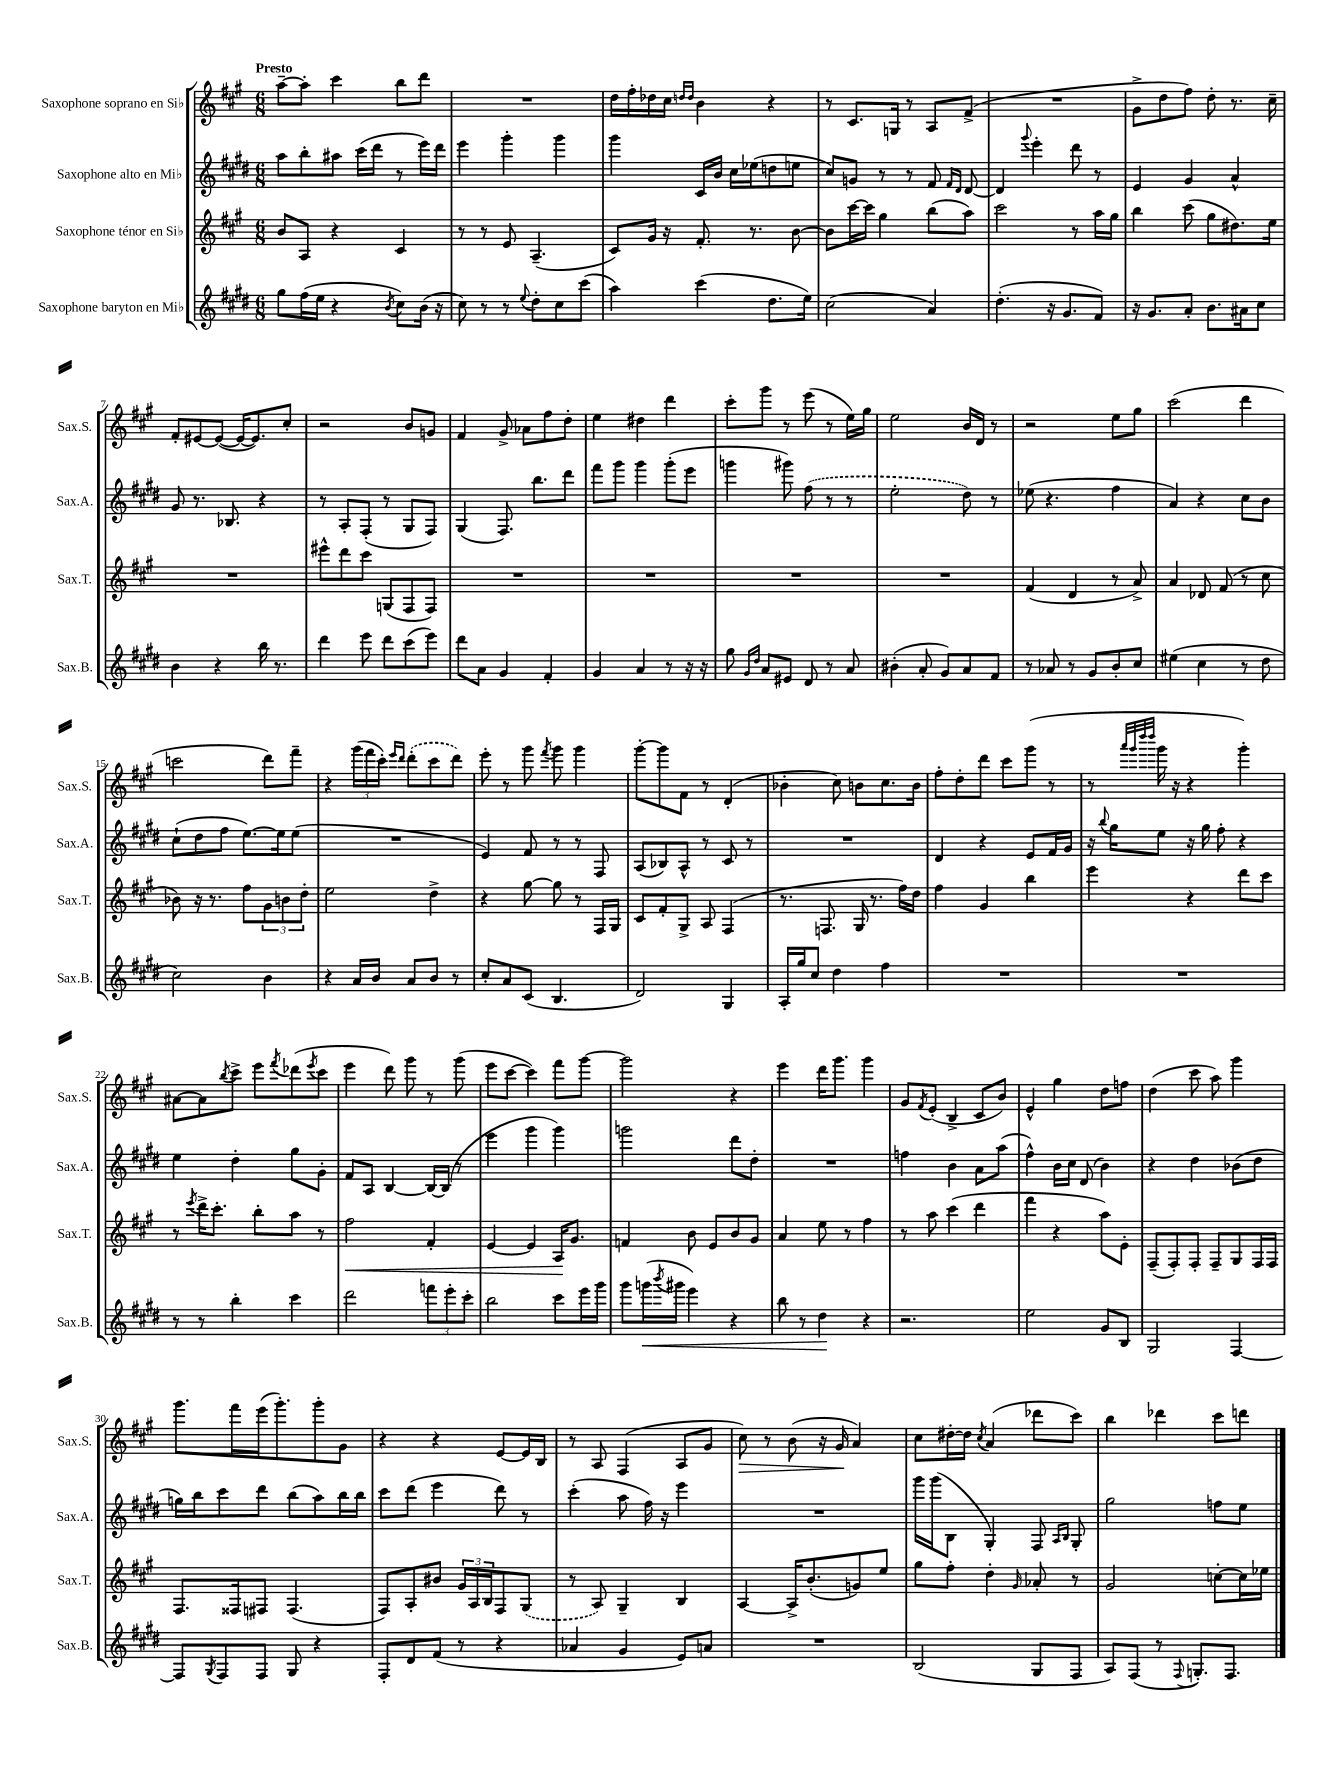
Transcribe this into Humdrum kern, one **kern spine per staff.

**kern	**kern	**kern	**kern
*staff4	*staff3	*staff2	*staff1
*clefG2	*clefG2	*clefG2	*clefG2
*k[f#c#g#d#]	*k[f#c#g#]	*k[f#c#g#d#]	*k[f#c#g#]
*M6/8	*M6/8	*M6/8	*M6/8
8gg#	8b	8aa	[8aa~
(16ff#	8A	8bb'	8aa']
16ee	.	.	.
4r	4r	8aa#	4ccc#
.	.	(16ccc#	.
.	.	16ddd#	.
8qb	.	.	.
8cc#)	4c#	8r	8bb
(16b	.	16eee)	8ddd
16r	.	16ddd#	.
=	=	=	=
8cc#)	8r	4eee	2.r
8r	8r	.	.
8r	8e	4ggg#'	.
8qqee	.	.	.
8dd#'	(4.A~	.	.
8cc#	.	4ggg#	.
(8ccc#	.	.	.
=	=	=	=
4aa)	8c#)	4ggg#	16dd
.	.	.	16ff#'
.	16g#	.	16dd-
.	16r	.	16cc#
.	.	.	16qqdd
.	.	.	16qqdd
(4ccc#	8.f#'	16c#	4b
.	.	16b	.
.	.	16cc#	.
.	8.r	(16ee-	.
8.dd#	.	8dd	4r
.	[8b	8ee	.
16ee)	.	.	.
=	=	=	=
(2cc#	8b]	8cc#)	8r
.	[16ccc#	8g	8.c#
.	16ccc#]	.	.
.	4gg#	8r	.
.	.	.	16G
.	.	8r	8r
4a)	(8bb	8f#	8A
.	.	16qqf#	.
.	.	16qqd#	.
.	8aa)	[8d#	(8f#^
=	=	=	=
(4.dd#'	2ccc#	4d#]	2.r
.	.	8qqggg#	.
.	.	4eee'	.
16r	.	.	.
8.g#	.	.	.
.	8r	8ddd#	.
8f#)	16aa	8r	.
.	16gg#	.	.
=	=	=	=
16r	4bb	4e	8g#^
8.g#	.	.	.
.	.	.	8dd
8a'	(8ccc#	4g#	8ff#)
8.b	8gg#	.	8dd'
.	8.dd#)	4a^^	8.r
16a#	.	.	.
8cc#	.	.	.
.	16ee	.	16cc#~
=	=	=	=
4b	2.r	8g#	8f#'
.	.	8.r	[8e#
4r	.	.	(8e#_
.	.	8.B-	.
.	.	.	16e#_
.	.	.	8.e#])
16bb	.	4r	.
8.r	.	.	.
.	.	.	8cc#'
=	=	=	=
4ddd#	8eee#^^	8r	2r
.	8ddd	8A'	.
8eee	8ccc#	(8F#'	.
8ddd#	(8G	8r	.
(8ccc#	8F#	8G#	8b
8eee)	8F#)	8F#)	8g
=	=	=	=
8ddd#	2.r	(4G#	4f#
8a	.	.	.
4g#	.	8.F#)	8g#^
.	.	.	8a-
.	.	8.bb	.
4f#'	.	.	8ff#
.	.	8ddd#	8dd'
=	=	=	=
4g#	2.r	8fff#	4ee
.	.	8ggg#	.
4a	.	4ggg#	4dd#
8r	.	(8ggg#'	4ddd
16r	.	8eee	.
16r	.	.	.
=	=	=	=
8gg#	2.r	4ggg	8ccc#'
16qqg#	.	.	.
16qqdd#	.	.	.
8a	.	.	8ggg#
8e#	.	8ggg#)	8r
8d#	.	(8ff#	(8eee
8r	.	8r	8r
8a	.	8r	16ee)
.	.	.	16gg#
=	=	=	=
(4b#'	2.r	2ee'	2ee
8a'	.	.	.
8g#)	.	.	.
8a	.	8dd#)	16b
.	.	.	16d
8f#	.	8r	8r
=	=	=	=
8r	(4f#	(8ee-	2r
8a-	.	4.r	.
8r	4d	.	.
8g#	.	.	.
8b'	8r	4ff#	8ee
8cc#	8a^)	.	8gg#
=	=	=	=
(4ee#	4a	4a)	(2ccc#
4cc#	8d-	4r	.
.	(8f#	.	.
8r	8r	8cc#	4ddd
8dd#	8cc#	8b	.
=	=	=	=
2cc#)	8b-)	(8cc#`	2ccc
.	16r	8dd#	.
.	8.r	.	.
.	.	8ff#	.
.	8ff#	[8.ee)	.
4b	12g#	.	8ddd)
.	.	16ee]	.
.	12b	.	.
.	.	(8ee	8fff#~
.	12dd'	.	.
=	=	=	=
4r	2ee	2.r	4r
16a	.	.	(24ggg#
.	.	.	24fff#
16b	.	.	.
.	.	.	24ccc#')
.	.	.	16qqeee
.	.	.	16qqddd
8a	.	.	(8ddd'
8b	4dd^	.	8ccc#
8r	.	.	8ddd)
=	=	=	=
8cc#'	4r	4e)	8eee'
8a	.	.	8r
(8c#	[8gg#	8f#	8ggg#
.	.	.	8qfff#
4.B	8gg#]	8r	8ggg#
.	8r	8r	4ggg#
.	16F#	8F#	.
.	16G#	.	.
=	=	=	=
2d#)	8c#	(8A	[8ggg#'
.	8f#'	8B-)	8ggg#]
.	8G#^	8A^^	8f#
.	8A	8r	8r
4G#	(4F#	8c#	(4d'
.	.	8r	.
=	=	=	=
16A'	8.r	2.r	4b-'
16gg#	.	.	.
8cc#	.	.	.
.	8.F	.	.
4dd#	.	.	8cc#)
.	16G#	.	8b
.	8.r	.	.
4ff#	.	.	8.cc#
.	16ff#)	.	.
.	16dd	.	16b
=	=	=	=
2.r	4ff#	4d#	8ff#'
.	.	.	8dd'
.	4g#	4r	8ddd
.	.	.	8ccc#
.	4bb	8e	(8ggg#
.	.	16f#	8r
.	.	16g#	.
=	=	=	=
2.r	4eee	16r	8r
.	.	8qqbb	.
.	.	16gg#	.
.	.	.	32qqaaa
.	.	.	32qqggg#
.	.	.	32qqdddd
.	.	.	32qqdddd
.	.	8ee	16ggg#
.	.	.	16r
.	4r	16r	4r
.	.	16gg#	.
.	.	8ff#'	.
.	8ddd	4r	4ggg#')
.	8ccc#	.	.
=	=	=	=
8r	8r	4ee	[8a#
.	8qeee	.	.
8r	16ddd^	.	8a#]
.	8.ccc#'	.	.
.	.	.	8qbb
4bb'	.	4dd#'	8ccc#^
.	8bb'	.	8eee
.	.	.	8qfff#
4ccc#	8aa	8gg#	(8ddd-
.	.	.	8qeee
.	8r	8g#'	8ccc#
=	=	=	=
2ddd#	2ff#	8f#	4eee
.	.	8A	.
.	.	[4B	8ddd)
.	.	.	8ggg#
12fff	4f#'	16B_	8r
.	.	(16B]	.
12eee'	.	.	.
.	.	8r	(8ggg#
12ccc#'	.	.	.
=	=	=	=
2bb	[4e	4eee	8eee
.	.	.	[8ccc#
.	4e]	4ggg#	4ccc#])
8ccc#	16A	4ggg#)	8fff#
.	8.g#	.	.
16eee	.	.	[8ggg#
16ggg#	.	.	.
=	=	=	=
8ggg#	4f	2ggg	2ggg#]
(16ggg	.	.	.
8qbbb	.	.	.
16ggg#	.	.	.
4eee)	8b	.	.
.	8e	.	.
4r	8b	8ddd#	4r
.	8g#	8dd#'	.
=	=	=	=
8bb	4a	2.r	4eee
8r	.	.	.
4dd#	8ee	.	16ddd
.	.	.	8.ggg#
.	8r	.	.
4r	4ff#	.	4ggg#
=	=	=	=
2.r	8r	4ff	8g#
.	.	.	8qf#
.	8aa	.	(8e'
.	(4ccc#	4b	4B^
.	4ddd	8a	8c#
.	.	(8aa	8b)
=	=	=	=
2ee	4fff#	4ff#^^)	4e^^
.	4r	16b	4gg#
.	.	16cc#	.
.	.	(8d#	.
8g#	8aa)	4b)	8dd
8B	8e'	.	8ff
=	=	=	=
2G#	(8F#~	4r	(4dd
.	8F#')	.	.
.	8F#'	4dd#	8ccc#
.	8F#~	.	8aa)
[4F#	8G#	(8b-	4ggg#
.	16F#	8dd#	.
.	16F#	.	.
=	=	=	=
8F#]	8.F#	16gg)	8.ggg#
.	.	16bb	.
8qG#	.	.	.
8F#	.	8ccc#	.
.	16F##	.	16fff#
8F#	8F#	8ddd#	(16eee
.	.	.	8.ggg#')
8G#	(4.F#	(8bb	.
4r	.	8aa)	8ggg#'
.	.	16bb	8g#
.	.	16bb	.
=	=	=	=
8F#'	8F#)	8ccc#	4r
8d#	8A'	(8ddd#	.
(8f#	8b#	4eee	4r
8r	24g#	.	.
.	24A	.	.
.	24B	.	.
4r	8F#	8ddd#)	[8e
.	(8G#	8r	16e]
.	.	.	16B
=	=	=	=
4a-	8r	(4ccc#'	8r
.	8A)	.	8A
4g#	4G#~	8aa	(4F#
.	.	16ff#)	.
.	.	16r	.
8e)	4B	4eee	8A
8a	.	.	8g#
=	=	=	=
2.r	[4A	2.r	8cc#)
.	.	.	8r
.	16A^]	.	(8b
.	(8.b'	.	.
.	.	.	16r
.	.	.	16g#
.	8g)	.	4a)
.	8ee	.	.
=	=	=	=
(2B	8gg#	16ggg#	8cc#
.	.	(16ggg#	.
.	8ff#'	8B	[16dd#'
.	.	.	16dd#]
.	.	.	8qcc#
.	4dd'	4G#')	(4a
.	16qqg#	.	.
8G#	8a-'	8F#	8ddd-
.	.	16qqA	.
.	.	16qqB	.
8F#	8r	8G#'	8ccc#)
=	=	=	=
8A)	2g#	2gg#	4bb
(8F#	.	.	.
8r	.	.	4ddd-
8qqF#	.	.	.
8.G')	.	.	.
.	[8cc'	8ff	8ccc#
8.F#	.	.	.
.	16cc]	8ee	8ddd
.	16ee-	.	.
==	==	==	==
*-	*-	*-	*-
